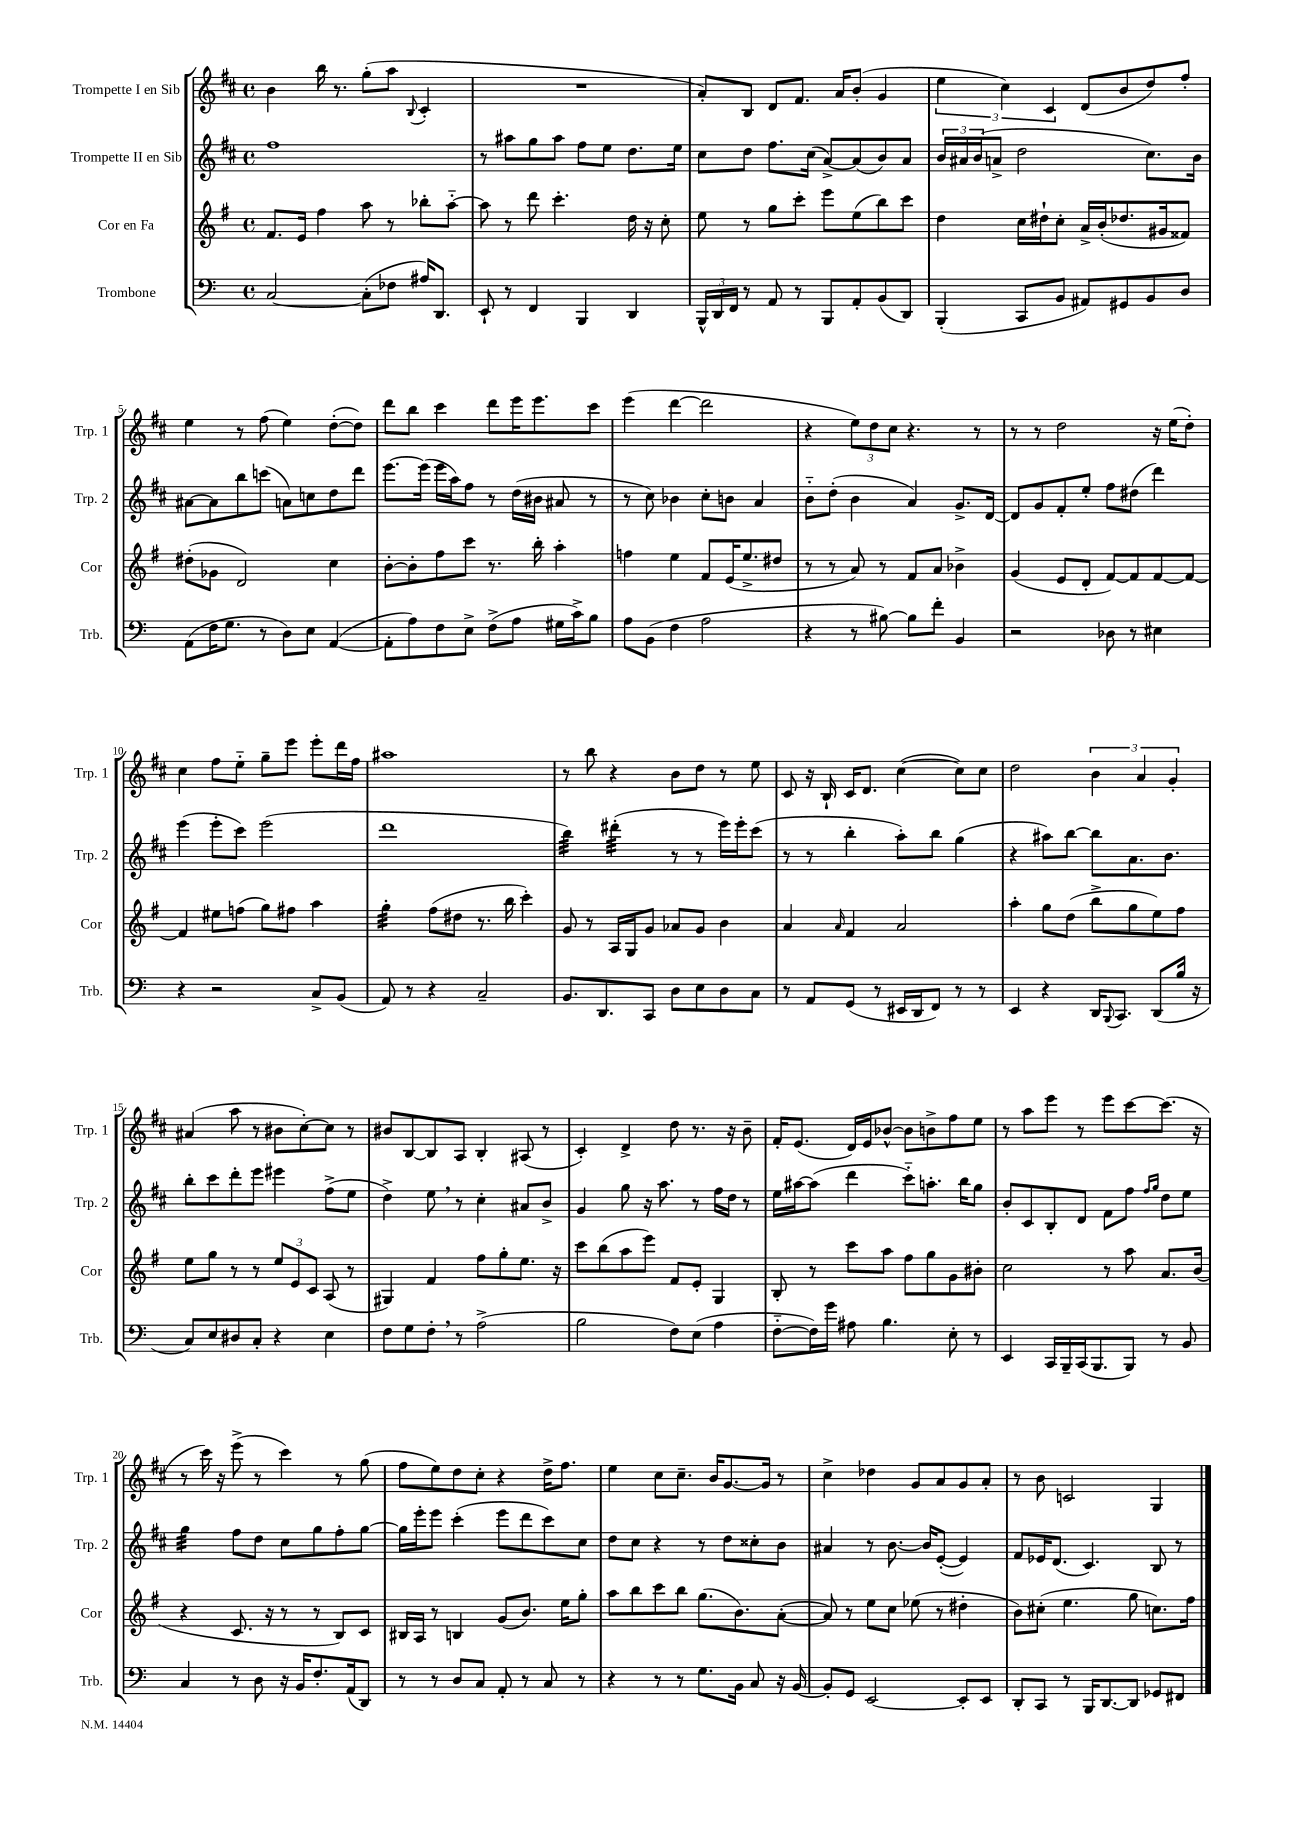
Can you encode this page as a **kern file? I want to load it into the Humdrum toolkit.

**kern	**kern	**kern	**kern
*staff4	*staff3	*staff2	*staff1
*clefF4	*clefG2	*clefG2	*clefG2
*k[]	*k[f#]	*k[f#c#]	*k[f#c#]
*M4/4	*M4/4	*M4/4	*M4/4
*met(c)	*met(c)	*met(c)	*met(c)
[2C/	8.f#/L	1ff#	4b\
.	16e/Jk	.	.
.	4ff#\	.	16bb\
.	.	.	8.r
(8C'\]L	8aa\	.	(8gg'\L
8F-\J	8r	.	8aa\J
.	.	.	8qqB/
16A#/LK)	8bb-'\L	.	4c#'/
8.DD/J	.	.	.
.	[8aa'~\J	.	.
=	=	=	=
8EE`/	8aa\]	8r	1r
8r	8r	8aa#\L	.
4FF/	8ddd\	8gg\	.
.	4.ccc'\	8aa#\J	.
4BBB/	.	8ff#\L	.
.	.	8ee\J	.
4DD/	16dd\	8.dd\L	.
.	16r	.	.
.	8cc'\	.	.
.	.	16ee\Jk	.
=	=	=	=
24BBB^^/LL	8ee\	8cc#\L	8a'/L)
24DD/	.	.	.
24FF/JJ	.	.	.
8r	8r	8dd\J	8B/J
8AA/	8gg\L	8.ff#\L	8d/L
8r	8ccc'\J	.	8.f#/J
.	.	(16cc#\Jk	.
8BBB/L	8eee\L	[8a^/L)	.
.	.	.	16a/LK
8AA'/	(8ee\	(8a/]	(8b'/J
(8BB/	8bb\)	8b/)	4g/
8DD/J)	8ccc\J	8a/J	.
=	=	=	=
(4BBB'/	4dd\	24b/LL	6ee\
.	.	24a#/	.
.	.	(24b/J	.
.	.	8a^/J	.
.	.	.	6cc#\)
8CC/L	16cc\LL	2dd\	.
.	16dd#`\J	.	.
.	.	.	6c#/
8BB/J	8cc'\J	.	.
8AA#/L)	16a^/LL	.	(8d/L
.	(16b'/J	.	.
8GG#/	8.dd-/	.	8b/
8BB/	.	8.cc#\L)	8dd/)
.	16g#/k	.	.
8D/J	8f##/J)	.	8ff#'/J
.	.	16b\Jk	.
=	=	=	=
(8AA\L	(8dd#'\L	[8a#\L	4ee\
16F\K	8g-\J	8a#\]	.
8.G\J	.	.	.
.	2d/)	8bb\	8r
8r	.	(8ccc\J	(8ff#\
8D\L)	.	8a\L)	4ee\)
8E\J	.	8cc\	.
([4AA/	4cc\	8dd\	([8dd'\L
.	.	8ddd\J	8dd\]J)
=	=	=	=
8AA'\]L	[8b'\L	[8.eee\L	8ddd\L
8A\)	8b'\]	.	8bb\J
.	.	(16eee\]Jk	.
8F\	8ff#\	16eee\LL	4ccc#\
.	.	16aa\J)	.
8E^\J	8ccc\J	8ff#\J	.
(8F^\L	8.r	8r	8ddd\L
8A\J	.	(16dd\LL	16eee\K
.	16bb'\	16b#\JJ	8.eee\
16G#\LL	4aa'\	8a#/	.
16c^\J)	.	.	.
8B\J	.	8r	8ccc#\J
=	=	=	=
8A\L	4ff\	8r	(4eee\
(8BB\J	.	8cc#\)	.
4F\	4ee\	4b-\	[4ddd\
2A\	8f#/L	8cc#'\L	2ddd\]
.	(16e/K	8b\J	.
.	8.ee^/	.	.
.	.	4a/	.
.	8dd#/J	.	.
=	=	=	=
4r	8r	8b'~\L	4r
.	8r	(8dd'\J	.
8r	8a/)	4b\	12ee\L)
.	.	.	12dd\
[8B#\)	8r	.	.
.	.	.	12cc#\J
8B#\]L	8f#/L	4a/)	4.r
8f'\J	8a/J	.	.
4BB/	4b-^\	8.g^/L	.
.	.	.	8r
.	.	[16d/Jk	.
=	=	=	=
2r	(4g/	8d/]L	8r
.	.	8g/	8r
.	8e/L	8f#'/	2dd\
.	8d'/J	8ee'/J	.
8D-\	[8f#/L)	8ff#\L	.
8r	8f#/]	(8dd#\J	.
4E#\	[8f#/	4ddd\)	16r
.	.	.	(16ee\LK
.	8f#/_J	.	8dd'\J)
=	=	=	=
4r	4f#/]	(4eee\	4cc#\
2r	8ee#\L	8eee'\L	8ff#\L
.	(8ff\J	8ccc#\J)	8ee'~\J
.	8gg\L)	(2eee\	8gg~\L
.	8ff#\J	.	8eee\J
8C^/L	4aa\	.	8eee'\L
(8BB/J	.	.	16ddd\L
.	.	.	16ff#\JJ
=	=	=	=
8AA/)	4gg'\	1ddd	1aa#
8r	.	.	.
4r	(8ff#\L	.	.
.	8dd#\J	.	.
2C~/	8.r	.	.
.	16bb\	.	.
.	4ccc'\)	.	.
=	=	=	=
8.BB/L	8g/	4bb\)	8r
.	8r	.	8bb\
8.DD/	.	.	.
.	16A/LL	(4ddd#'\	4r
.	16G/J	.	.
8CC/J	8g/J	.	.
8D\L	8a-/L	8r	8b\L
8E\	8g/J	8r	8dd\J
8D\	4b\	16eee\LL)	8r
.	.	16eee'\J	.
8C\J	.	(8ccc#\J	8ee\
=	=	=	=
8r	4a/	8r	8c#/
8AA/L	.	8r	16r
.	.	.	16B`/
.	16qqa/	.	.
(8GG/J	4f#/	4bb'\	16c#/LK
.	.	.	8.d/J
8r	.	.	.
16EE#/LL	2a/	8aa'\L)	([4cc#\
16DD/J	.	.	.
8FF/J)	.	8bb\J	.
8r	.	(4gg\	8cc#\]L)
8r	.	.	8cc#\J
=	=	=	=
4EE/	4aa'\	4r	2dd\
4r	8gg\L	8aa#\L)	.
.	(8dd\J	[8bb\J	.
16DD/LK	8bb^\L	8bb\]L	6b\
8qqBBB/	.	.	.
8.CC/J	.	.	.
.	8gg\	8.a\	.
.	.	.	6a/
(8DD/L	8ee\)	.	.
.	.	8.b\J	.
.	.	.	6g'/
16B/Jk	8ff#\J	.	.
16r	.	.	.
=	=	=	=
8C/L)	8ee\L	8bb'\L	(4a#/
8E/	8gg\J	8ccc#\	.
8D#/	8r	8ddd'\	8aa\
8C'/J	8r	8eee\J	8r
4r	12ee/L	4eee#\	8b#\L
.	12e/	.	.
.	.	.	[8cc#'\)
.	12c/J	.	.
4E\	(8A/	(8ff#^\L	8cc#\]J
.	8r	8ee\J	8r
=	=	=	=
8F\L	4G#/)	4dd^\)	8b#/L
8G\	.	.	[8B/
8F'\J	4f#/	8ee\	8B/]
8r	.	8r	8A/J
(2A^\	8ff#\L	4cc#'\	4B'/
.	8gg'\	.	.
.	8.ee\J	8a#/L	(8A#/
.	.	8b^/J	8r
.	16r	.	.
=	=	=	=
2B\	8ccc\L	4g/	4c#'/)
.	(8bb\	.	.
.	8aa\	8gg\	4d^/
.	8eee\J)	16r	.
.	.	8.aa\	.
8F\L)	8f#/L	.	8dd\
(8E\J	8e'/J	8r	8.r
4A\	4G/	16ff#\LL	.
.	.	16dd\JJ	16r
.	.	8r	8b~\
=	=	=	=
[8F'~\L	8B'/	16ee\LL	16f#'/LK
.	.	[16aa#\J	(8.e/J
16F\]L)	8r	(8aa#\]J	.
16g\JJ	.	.	.
8A#\	8ccc\L	4ddd\	16d/LL)
.	.	.	16e/J
4.B\	8aa\J	.	[8b-^^/J
.	8ff#\L	8ccc#'~\L)	8b-\]L
.	8gg\	8.aa'\J	8b^\
8E'\	8g\	.	8ff#\
.	.	16bb\LK	.
8r	8b#'\J	8gg\J	8ee\J
=	=	=	=
4EE/	2cc\	8b'/L	8r
.	.	8c#/	8aa\L
16CC/LL	.	8B'/	8eee\J
16BBB~/	.	.	.
(16CC/J	.	8d/J	8r
8.BBB/	.	.	.
.	8r	8f#\L	8eee\L
8BBB/J)	8aa\	8ff#\J	[8ccc#\
.	.	16qqff#/LL	.
.	.	16qqgg/JJ	.
8r	8.a/L	8dd\L	(8.ccc#\]J
8BB/	.	8ee\J	.
.	(16b/Jk	.	16r
=	=	=	=
4C/	4r	4gg\	8r
.	.	.	16ccc#\)
.	.	.	16r
8r	8.c/	8ff#\L	(8eee^\
8D\	.	8dd\J	8r
.	16r	.	.
16r	8r	8cc#\L	4ccc#\)
16BB/LK	.	.	.
8.F'/	8r	8gg\	.
.	8B/L)	8ff#'\	8r
(16AA/k	.	.	.
8DD/J)	8c/J	[8gg\J	(8gg\
=	=	=	=
8r	16B#/LL	16gg\]LL	8ff#\L
.	16A/JJ	16eee'\J	.
8r	8r	8eee\J	8ee\)
8D/L	4B/	(4ccc#'\	8dd\
8C/J	.	.	8cc#'\J
8AA'/	(8g/L	8eee\L	4r
8r	8.b/J)	8ddd\	.
8C/	.	8ccc#\)	16dd^\LK
.	16ee\LK	.	8.ff#\J
8r	8gg'\J	8cc#\J	.
=	=	=	=
4r	8aa\L	8dd\L	4ee\
.	8bb\	8cc#\J	.
8r	8ccc\	4r	8cc#\L
8r	8bb\J	.	8.cc#~\J
8.G\L	(8.gg\L	8r	.
.	.	.	16b/LK
.	.	8dd\L	[8.g/
16BB\Jk	8.b\)	.	.
8C/	.	8cc##'\	.
.	.	.	16g/]Jk
16r	([8a'\J	8b\J	8r
[16BB/	.	.	.
=	=	=	=
8BB'/]L	8a/])	4a#/	4cc#^\
8GG/J	8r	.	.
[2EE/	8ee\L	8r	4dd-\
.	8cc\J	[8.b\	.
.	(8ee-\	.	8g/L
.	.	16b/]LK	.
.	8r	([8e'/J	8a/
8EE'/]L	4dd#'\	4e/])	8g/
8EE/J	.	.	8a'/J
=	=	=	=
8DD'/L	8b\L)	8f#/L	8r
8CC/J	(8cc#'\J	16e-/K	8b\
.	.	(8.d/J	.
8r	4.ee\	.	2c/
16BBB/LK	.	4.c#/)	.
[8.DD/	.	.	.
8DD/]J	8gg\	.	.
8GG-/L	8.cc\L)	8B/	4G/
8FF#/J	.	8r	.
.	16ff#\Jk	.	.
==	==	==	==
*-	*-	*-	*-
